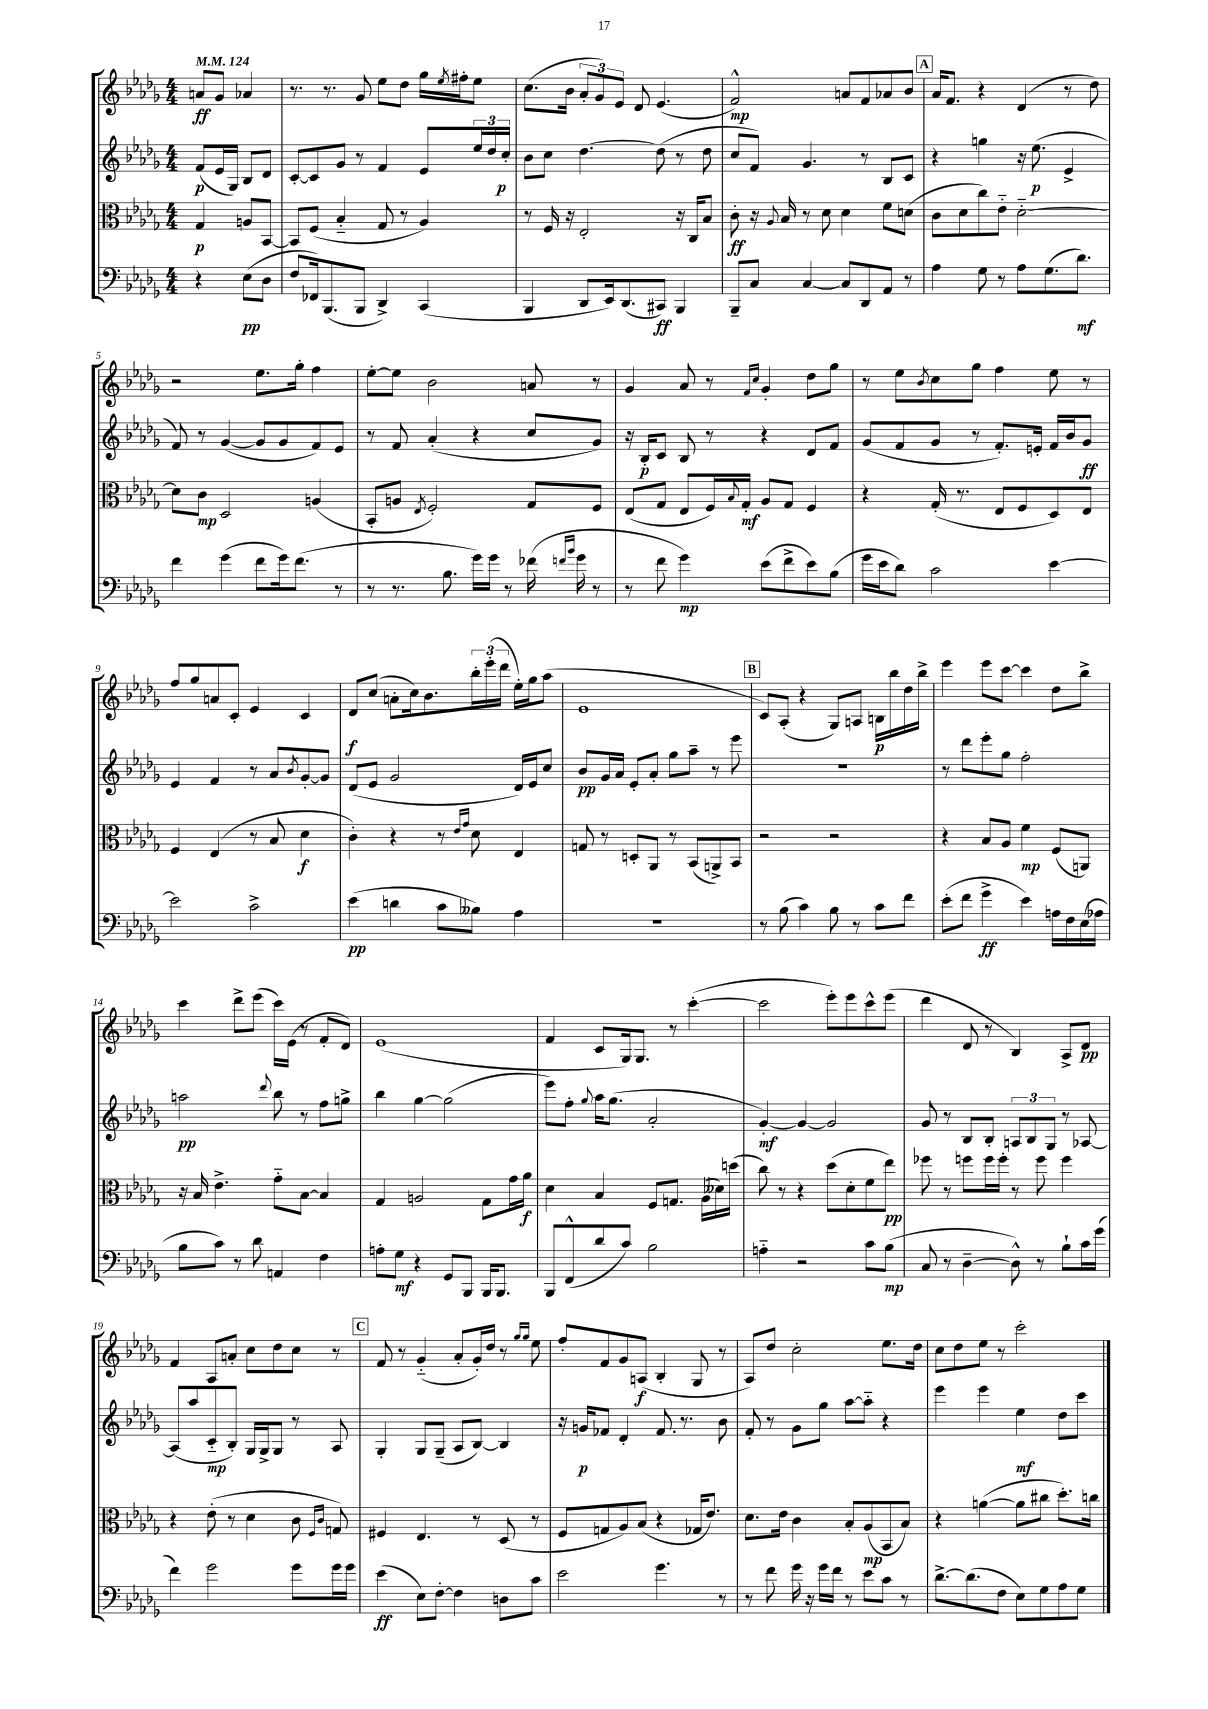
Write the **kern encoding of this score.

**kern	**kern	**kern	**kern
*staff4	*staff3	*staff2	*staff1
*clefF4	*clefC3	*clefG2	*clefG2
*k[b-e-a-d-g-]	*k[b-e-a-d-g-]	*k[b-e-a-d-g-]	*k[b-e-a-d-g-]
*M4/4	*M4/4	*M4/4	*M4/4
*MM124	*MM124	*MM124	*MM124
4r	4G-	(8f	8a
.	.	16e-	8g-
.	.	16G-)	.
(8E-	8A	8B-	4a-
8D-	[8BB-	8d-	.
=	=	=	=
8F	8BB-]	[8c'	8.r
16FF-)	(8F	8c]	.
(8.BBB-	.	.	8.r
.	4B-'~	8g-	.
8BBB-	.	8r	8g-
4DD-^)	8G-	4f	8ee-
.	8r	.	8dd-
(4CC	4A-)	8e-	16gg-
.	.	.	8qee-
.	.	.	16ff#'
.	.	24ee-	8ee-
.	.	24dd-	.
.	.	24cc'	.
=	=	=	=
4BBB-	8r	8b-	(8.cc
.	16F	8cc	.
.	16r	.	16b-
8DD-	2E-'	[4.dd-	12a-'
.	.	.	12g-)
16EE-)	.	.	.
.	.	.	12e-
(8.DD-	.	.	.
.	.	.	8d-
8CC#)	.	(8dd-]	(4.e-
4BBB-	16r	8r	.
.	16C	.	.
.	8B-	8dd-	.
=	=	=	=
8BBB-~	8c'	8cc	2f^^)
8C	16r	8f)	.
.	8qqA-	.	.
.	16B-	.	.
[4C	8r	4.g-	.
.	8d-	.	.
8C]	4d-	.	8a
8DD-	.	8r	8f
8AA-	8f	8B-	8a-
8r	(8d	8c	8b-
=	=	=	=
4A-	8c	4r	16a-
.	.	.	8.f
.	8d-	.	.
8G-	8cc)	4gg	4r
8r	8e-'~	.	.
8A-	[2d-'~	16r	(4d-
.	.	(8.ee-	.
(8.G-	.	.	.
.	.	4e-^	8r
8.d-)	.	.	.
.	.	.	8dd-)
=	=	=	=
4f	8d-]	8f)	2r
.	8c	8r	.
(4g-	2D-	([4g-	.
8f	.	8g-]	8.ee-
16g-)	.	8g-	.
(8.f	.	.	16gg-'
.	(4A	8f)	4ff
8r	.	8e-	.
=	=	=	=
8r	8BB-'	8r	[8ee-'
8.r	8A	8f	8ee-]
.	8qE-	.	.
.	2F')	(4a-'	2b-
8.B-	.	.	.
16g-)	.	4r	.
16g-	.	.	.
8r	.	.	.
(16f-	8G-	8cc	8a
16qqf	.	.	.
16qqb-	.	.	.
16g-	.	.	.
8r	8F	8g-)	8r
=	=	=	=
8r	(8E-	16r	4g-
.	.	16B-'	.
8f	8G-	8c	.
4g-)	8E-	8B-	8a-
.	16F)	8r	8r
.	8qqB-	.	.
.	16G-'	.	.
.	.	.	16qqf
.	.	.	16qqcc
(8e-	8A-	4r	4g-'
8f^	8G-	.	.
8e-)	4F	8d-	8dd-
(8B-	.	8f	8gg-
=	=	=	=
16g-	4r	(8g-	8r
16e-	.	.	.
8d-)	.	8f	8ee-
.	.	.	8qb-
2c	(16G-'	8g-	8cc
.	8.r	.	.
.	.	8r	8gg-
.	8E-	8.f')	4ff
.	8F	.	.
.	.	16e'	.
[4e-	8D-)	16f	8ee-
.	.	16b-	.
.	8E-	8g-	8r
=	=	=	=
2e-]	4F	4e-	8ff
.	.	.	8gg-
.	(4E-	4f	8a
.	.	.	8c'
2c^	8r	8r	4e-
.	8B-	8a-	.
.	.	8qb-	.
.	4d-	[8g-'	4c
.	.	8g-]	.
=	=	=	=
(4e-	4c')	(8d-	8d-
.	.	8e-	(8cc
4d	4r	2g-	8a'
.	.	.	16cc)
.	.	.	8.b-
8c	8r	.	.
.	16qqe-	.	.
.	16qqg-	.	.
8B--)	8d-	.	24bb-'
.	.	.	(24eee-'
.	.	.	24ddd-
4A-	4E-	16d-)	16ee-')
.	.	16e-	16gg-
.	.	8cc	(8aa-
=	=	=	=
1r	8G	8b-	1e-
.	8r	16g-	.
.	.	16a-	.
.	8D'	8e-'	.
.	8AA-	8a-'	.
.	8r	8gg-	.
.	(8BB-	8aa-~	.
.	8AA^)	8r	.
.	8BB-	8eee-	.
=	=	=	=
8r	2r	1r	8c)
(8B-	.	.	(8A-'
4c)	.	.	4r
8B-	2r	.	8G-)
8r	.	.	8A
8c	.	.	16B
.	.	.	16bb-
8f	.	.	16dd-
.	.	.	16bb-^
=	=	=	=
(8e-'	4r	8r	4eee-
8f	.	8ddd-	.
4g-^	8B-	8eee-'	8eee-
.	8A-	8gg-	[8ccc
4e-)	4f	2ff'	4ccc]
16A	(8F	.	8dd-
16F	.	.	.
(16E-	8AA)	.	8bb-^
16A-	.	.	.
=	=	=	=
8B-	16r	2aa	4ccc
.	16B-	.	.
8c)	4.e-^	.	.
8r	.	.	8ddd-^
8d-	.	.	(8eee-
.	.	8qqddd-	.
4AA	8g-'~	8bb-	16ccc)
.	.	.	(16e-
.	[8B-	8r	8r
4F	4B-]	8ff	8f'
.	.	8gg^	8d-)
=	=	=	=
8A'	4G-	4bb-	(1e-
8G-	.	.	.
4r	2A	[4gg-	.
8GG-	.	(2gg-]	.
8BBB-	.	.	.
16BBB-	8G-	.	.
8.BBB-	.	.	.
.	16g-	.	.
.	16a-	.	.
=	=	=	=
8BBB-	4d-	8eee-)	4f
(8FF^^	.	8ff'	.
.	.	8qqgg-	.
8d-	4B-	16aa-	8c
.	.	(8.gg-	.
8c)	.	.	16G-)
.	.	.	8.G-
2B-	8F	2a-'	.
.	8.G	.	8r
.	.	.	([4ccc'
.	(16A-	.	.
.	16d--)	.	.
.	(16dd	.	.
=	=	=	=
4A'~	8cc)	[4g-')	2ccc]
.	8r	.	.
2r	4r	4g-_	.
.	(8dd-	2g-]	8eee-')
.	8d-'	.	8eee-
8c	8f	.	8ccc^^
(8B-	8ee-)	.	(8eee-
=	=	=	=
8C	8ff-	8g-	4ddd-
8r	8r	8r	.
[4D-~	8ff	8B-	8d-
.	16ff	8B-'	8r
.	16ff'	.	.
8D-^^])	8r	12A	4B-)
.	.	12B-	.
8r	8ff	.	.
.	.	12G-	.
8B-`	4ff	8r	8A-^
16c	.	[8A-	8d-
(16g-	.	.	.
=	=	=	=
4f)	4r	(8A-]	4f
.	.	8aa-	.
2g-	(8e-'	8c'~	8A-
.	8r	8B-')	8a'
.	4d-	16G-	8cc
.	.	16G-^	.
.	.	8G-	8dd-
8g-	8c	8r	8cc
.	16qqF	.	.
.	16qqc	.	.
16g-	8G)	8A-	8r
16g-	.	.	.
=	=	=	=
(4e-	4F#	4G-'	8f
.	.	.	8r
8E-)	4.E-	8G-	(4g-'~
[8F'	.	(8G-~	.
4F]	.	8A-	8a-'
.	8r	[8B-)	16g-')
.	.	.	16dd-
8D	(8D-	4B-]	8r
.	.	.	16qqgg-
.	.	.	16qqgg-
8c	8r	.	8ee-
=	=	=	=
2e-	8F	16r	8ff'
.	.	16g	.
.	8G	8f-	8f
.	8A-)	4d-'	8g-
.	(8B-	.	(8A
4.g-	4r	8.f-	4B-'
.	.	8.r	.
.	16G-	.	8G-
.	8.e-)	.	.
8r	.	8b-	8r
=	=	=	=
8r	8.d-	8f'	8A-)
8f	.	8r	8dd-
.	16e-	.	.
16g-	4c	8g-	2cc'
16r	.	.	.
16g-	.	8gg-	.
16f	.	.	.
8r	8B-'	[8aa-	.
8e-	(8A-	8aa-'~]	.
8c	8BB-	4r	8.ee-
8r	8B-)	.	.
.	.	.	16dd-
=	=	=	=
[8.d-^	4r	4eee-	8cc
.	.	.	8dd-
(8.d-]	.	.	.
.	([4a	4eee-	8ee-
8F	.	.	8r
8E-)	8a]	4ee-	2ccc'
8G-	8cc#	.	.
8A-	8.dd-')	8dd-	.
8G-	.	8ccc	.
.	16cc	.	.
==	==	==	==
*-	*-	*-	*-
